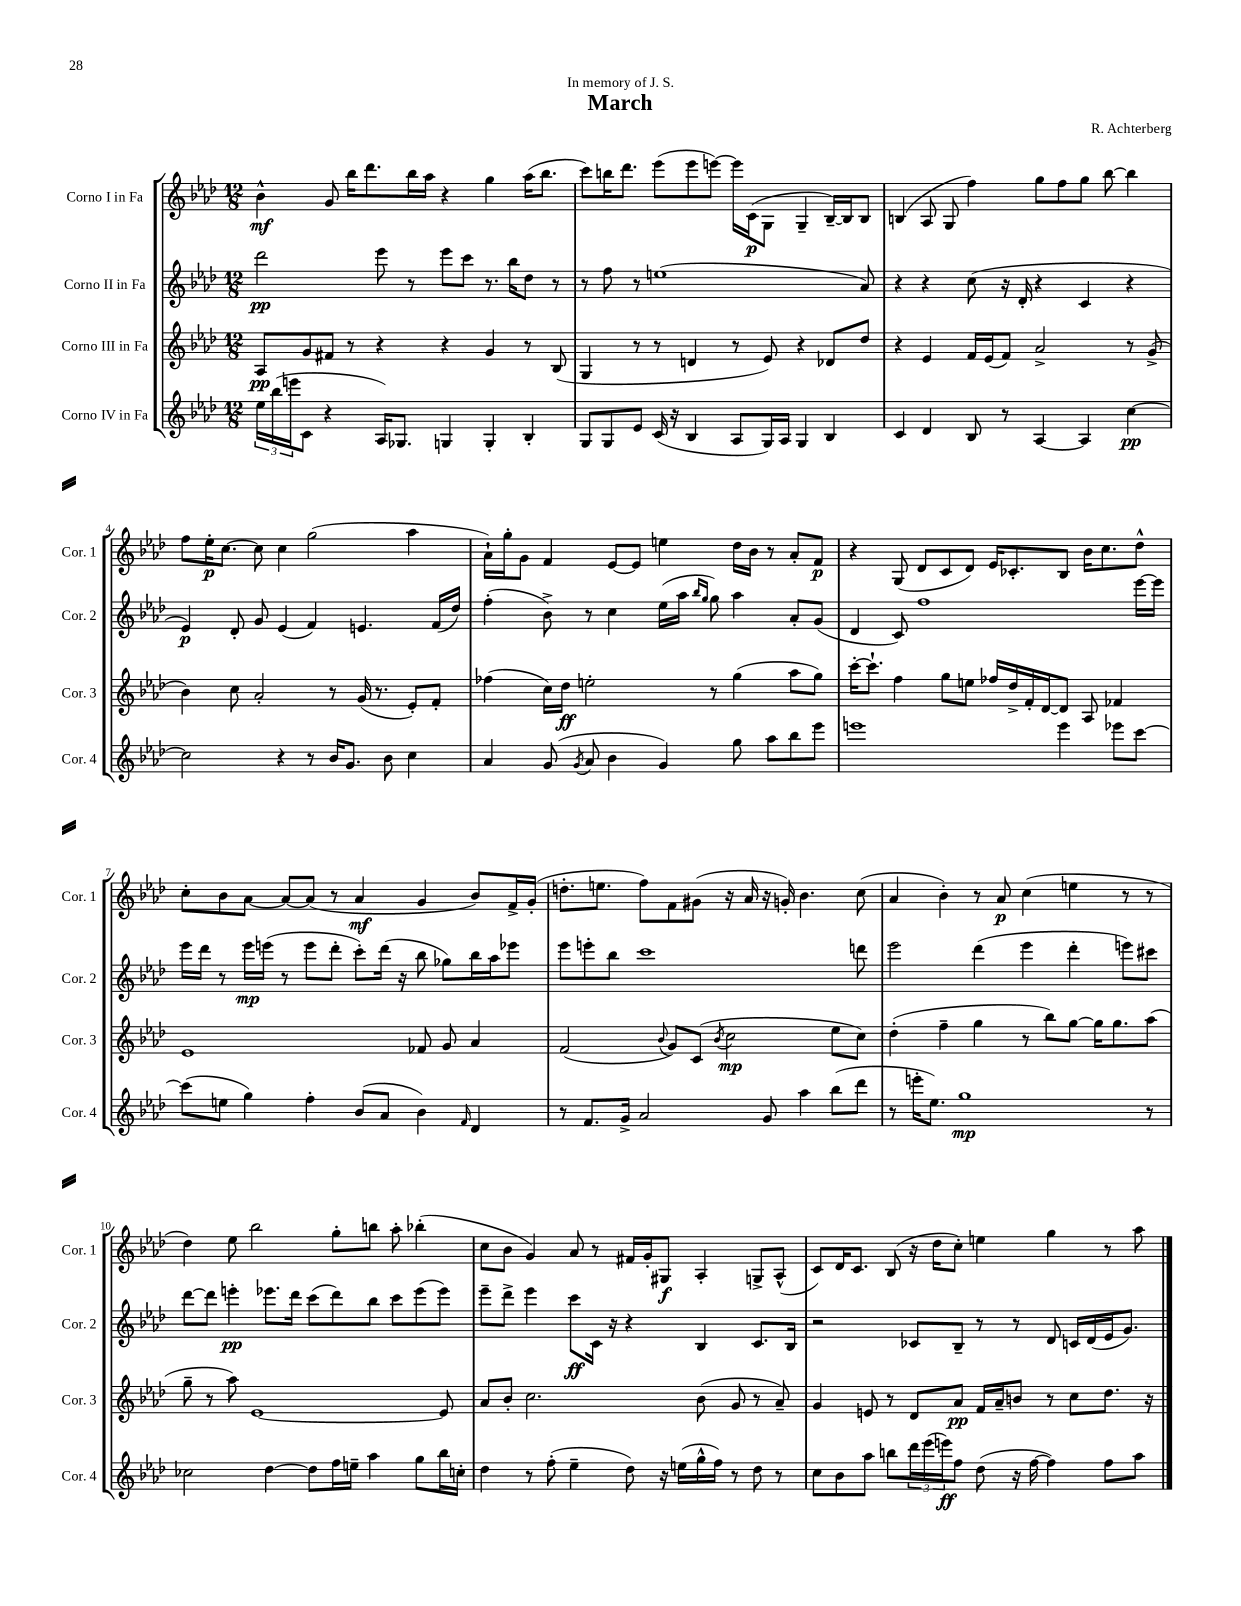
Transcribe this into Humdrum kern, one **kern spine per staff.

**kern	**kern	**kern	**kern
*staff4	*staff3	*staff2	*staff1
*clefG2	*clefG2	*clefG2	*clefG2
*k[b-e-a-d-]	*k[b-e-a-d-]	*k[b-e-a-d-]	*k[b-e-a-d-]
*M12/8	*M12/8	*M12/8	*M12/8
24ee-	8A-	2ddd-	4b-^^
(24bb-	.	.	.
24eee	.	.	.
8c	8g	.	.
4r	8f#	.	8g
.	8r	.	16bb-
.	.	.	8.ddd-
16A-)	4r	8eee-	.
8.G-	.	.	.
.	.	8r	16bb-
.	.	.	16aa-
4G	4r	8eee-	4r
.	.	8ccc	.
4G'	4g	8.r	4gg
.	.	16bb-	.
4B-'	8r	8dd-	(16aa-
.	.	.	8.bb-
.	(8B-	8r	.
=	=	=	=
8G	4G	8r	8ccc)
8G	.	8ff	16bb
.	.	.	8.ddd-
8e-	8r	8r	.
(16c	8r	(1ee	(8eee-
16r	.	.	.
4B-	4d	.	8eee-
.	.	.	[8eee)
8A-	8r	.	16eee]
.	.	.	(16c
16G)	8e-)	.	8G
16A-	.	.	.
4G	4r	.	4G~
4B-	8d-	.	[16B-~)
.	.	.	16B-]
.	8dd-	8a-)	8B-
=	=	=	=
4c	4r	4r	(4B
4d-	4e-	4r	8A-
.	.	.	8G
8B-	16f	(8cc	4ff)
.	(16e-	.	.
8r	8f)	16r	.
.	.	16d-'	.
[4A-	2a-^	4r	8gg
.	.	.	8ff
4A-]	.	4c	8gg
.	.	.	[8bb-
[4cc	8r	4r	4bb-]
.	(8g^	.	.
=	=	=	=
2cc]	4b-)	4e-)	8ff
.	.	.	16ee-'
.	.	.	[8.cc
.	8cc	8d-'	.
.	2a-'	8g	8cc]
4r	.	(4e-	4cc
8r	.	4f)	(2gg
16b-	8r	.	.
8.g	.	.	.
.	(16g	4.e	.
.	8.r	.	.
8b-	.	.	.
4cc	8e-')	.	4aa-
.	8f'	(16f	.
.	.	16dd-)	.
=	=	=	=
4a-	(4ff-	(4ff'	16a-`)
.	.	.	16gg'
.	.	.	8g
(8g	16cc)	8b-^)	4f
.	16dd-	.	.
8qg	.	.	.
8a-	2ee'	8r	.
4b-	.	4cc	[8e-
.	.	.	8e-]
4g)	.	(16ee-	4ee
.	.	16aa-	.
.	.	16qqbb-	.
.	.	16qqgg	.
.	8r	8gg)	.
8gg	(4gg	4aa-	16dd-
.	.	.	16b-
8aa-	.	.	8r
8bb-	8aa-	8a-'	8a-'
8eee-	8gg)	(8g	8f
=	=	=	=
1eee	[16ccc'	4d-	4r
.	8.ccc`]	.	.
.	4ff	8c)	(8G
.	.	1ff	8d-
.	8gg	.	8c
.	8ee	.	8d-)
.	16ff-	.	16e-
.	16dd-^	.	8.c-'
.	16f'	.	.
.	[16d-	.	.
4eee	8d-]	.	8B-
.	8A-	.	16b-
.	.	.	8.cc
8eee-	4f-	.	.
[8ccc	.	[16eee-	8dd-^^
.	.	16eee-]	.
=	=	=	=
(8ccc]	1e-	16eee-	8cc'
.	.	16ddd-	.
8ee	.	8r	8b-
4gg)	.	16eee-	[8a-
.	.	(16eee	.
.	.	8r	8a-_
4ff'	.	8eee	(8a-]
.	.	8ddd-'	8r
(8b-	.	8ccc')	4a-
8a-	.	(16ddd-	.
.	.	16r	.
4b-)	8f-	8bb-	4g
.	8g	8gg-)	.
16qqf	.	.	.
4d-	4a-	16bb-	8b-)
.	.	16aa-	.
.	.	8eee-	16f^
.	.	.	(16g'
=	=	=	=
8r	(2f	8eee-	8.dd'
8.f	.	8eee'	.
.	.	.	8.ee
.	.	8bb-	.
16g^	.	.	.
2a-	.	1ccc	8ff)
.	8qqb-	.	.
.	8g)	.	8f
.	(8c	.	(8g#
.	8qb-	.	.
.	2cc	.	16r
.	.	.	16a-
8g	.	.	16r
.	.	.	16g')
4aa-	.	.	4.b-
(8bb-	8ee-	.	.
8ddd-	8cc)	8ddd	(8cc
=	=	=	=
8r	(4dd-'	2eee-	4a-
16eee'	.	.	.
8.ee-)	.	.	.
.	4ff~	.	4b-')
1gg	.	.	.
.	4gg	(4ddd-	8r
.	.	.	8a-
.	8r	4eee-	(4cc
.	8bb-)	.	.
.	[8gg	4ddd-'	4ee
.	16gg]	.	.
.	8.gg	.	.
.	.	8eee)	8r
8r	(8aa-	8ccc#	8r
=	=	=	=
2cc-	8gg~	[8ddd-	4dd-)
.	8r	8ddd-]	.
.	8aa-)	4eee'	8ee-
.	[1e-	.	2bb-
[4dd-	.	8.eee-	.
.	.	16ddd-	.
8dd-]	.	(8ccc	.
16ff	.	8ddd-)	8gg'
16ee~	.	.	.
4aa-	.	8bb-	8bb
.	.	8ccc	8aa-'
8gg	.	(8eee-	(4bb-'
16bb-	8e-]	8eee-)	.
16cc'	.	.	.
=	=	=	=
4dd-	8a-	8eee-~	8cc
.	8b-'	8ddd-^	8b-
8r	2.cc	4eee-	4g)
(8ff'	.	.	.
4ee-~	.	8ccc	8a-
.	.	16c	8r
.	.	16r	.
8dd-)	.	4r	16f#
.	.	.	16g'
16r	.	.	8G#
(16ee	.	.	.
16gg^^	(8b-	4B-	4A-'
16ff)	.	.	.
8r	8g	.	.
8dd-	8r	8.c	8G^
8r	8a-~)	.	(8A-^^
.	.	16B-	.
=	=	=	=
8cc	4g	2r	8c)
8b-	.	.	16d-
.	.	.	8.c
8aa-	8e	.	.
8bb	8r	.	(8B-
24ddd-	8d-	8c-	16r
(24eee-	.	.	.
.	.	.	16dd-
24eee)	.	.	.
8ff	8a-	8B-~	8cc')
(8dd-	16f	8r	4ee
.	16a-~	.	.
16r	8b	8r	.
[16ff	.	.	.
4ff])	8r	8d-	4gg
.	8cc	16c	.
.	.	(16d-	.
8ff	8.dd-	16e-	8r
.	.	8.g)	.
8aa-	.	.	8aa-
.	16r	.	.
==	==	==	==
*-	*-	*-	*-
